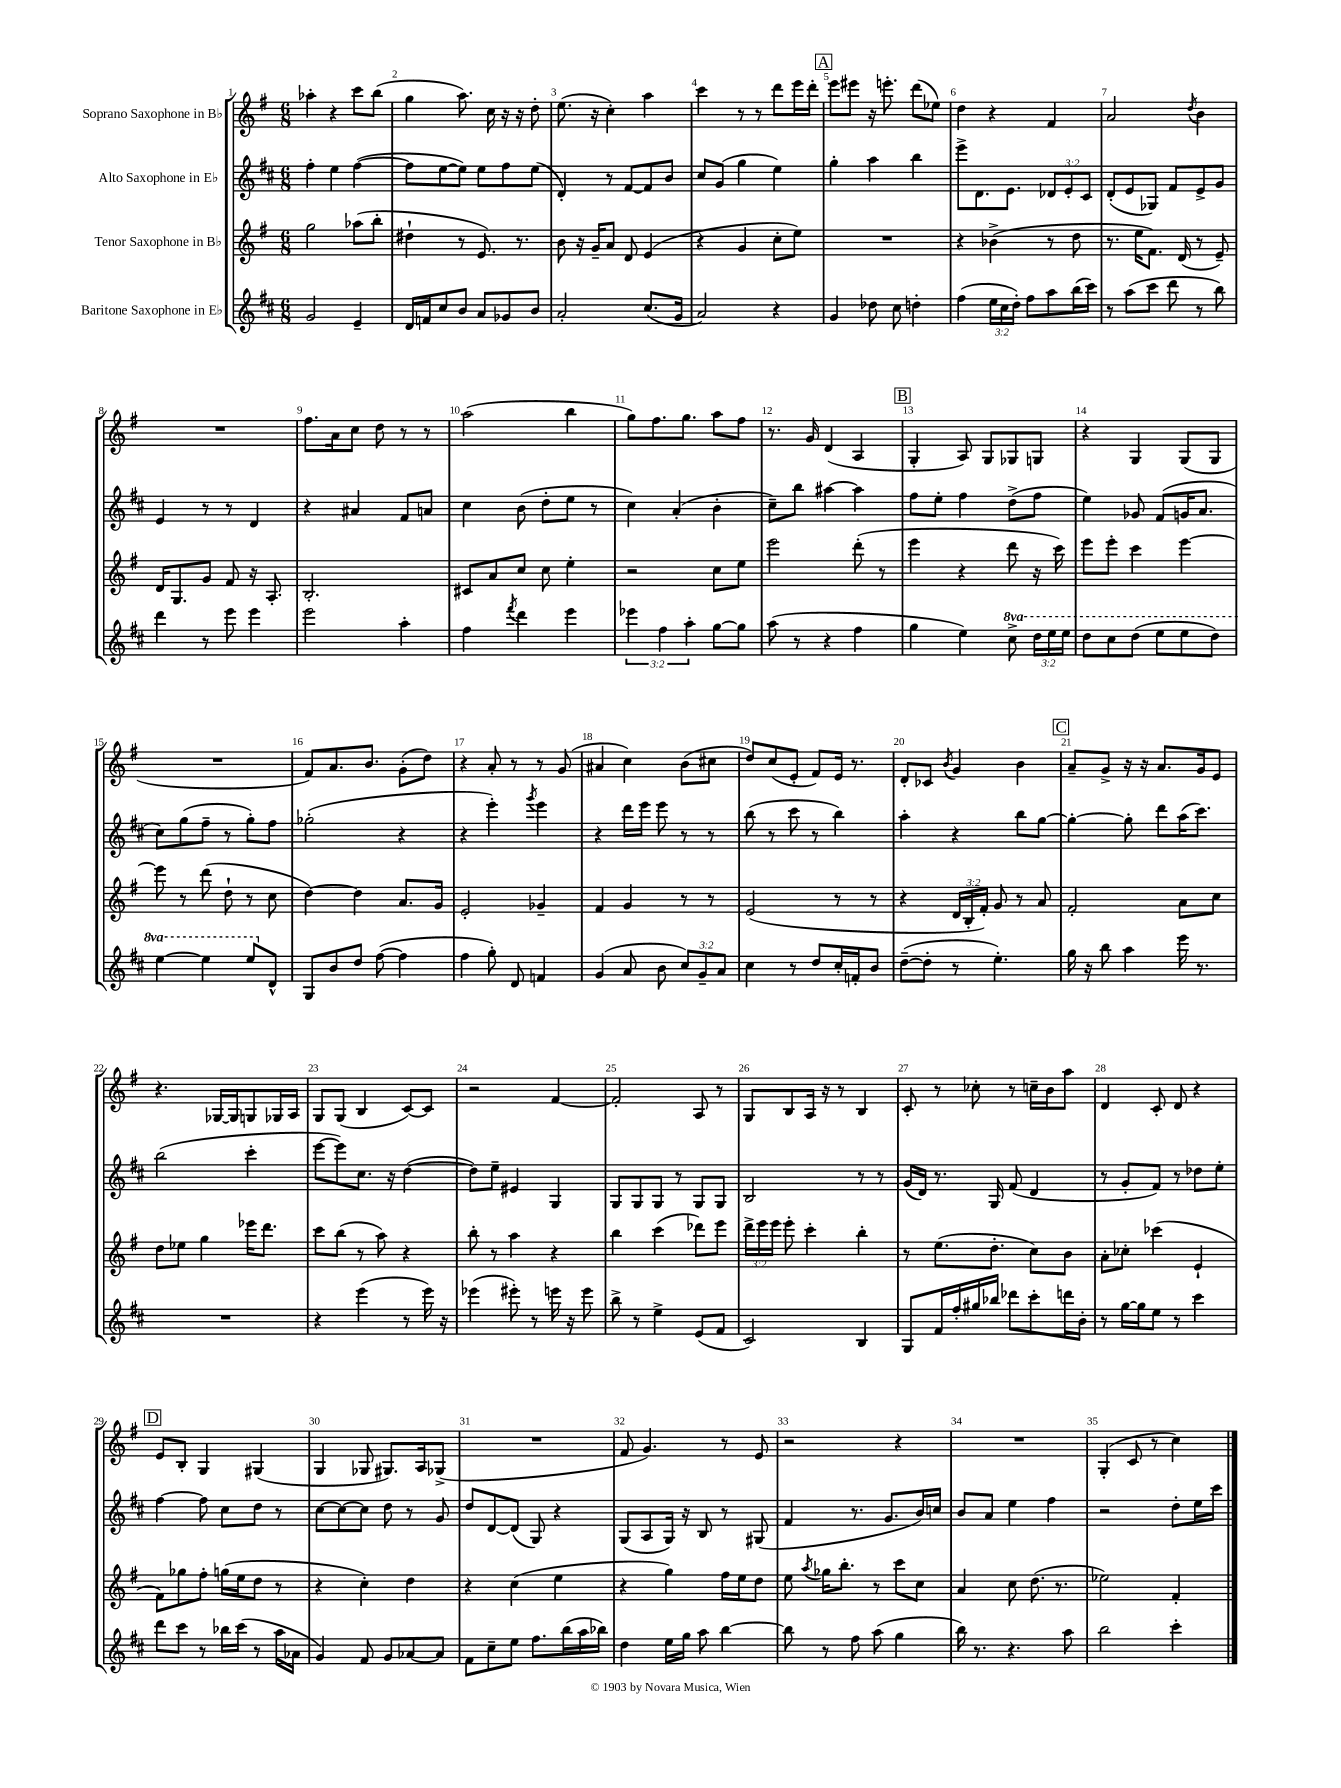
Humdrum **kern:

**kern	**kern	**kern	**kern
*staff4	*staff3	*staff2	*staff1
*clefG2	*clefG2	*clefG2	*clefG2
*k[f#c#]	*k[f#]	*k[f#c#]	*k[f#]
*M6/8	*M6/8	*M6/8	*M6/8
2g	2gg	4ff#'	4aa-'
.	.	4ee	4r
4e~	(8aa-	([4ff#	8ccc
.	8bb'	.	(8bb
=	=	=	=
16d	4dd#`	8ff#]	4gg
16f	.	.	.
8cc#	.	[8ee	.
8b	8r	8ee])	8.aa)
8a	8.e)	8ee	.
.	.	.	16cc
8g-	.	8ff#	16r
.	8.r	.	16r
8b	.	(8ee	8dd'
=	=	=	=
2a'	8b	4d')	(8.ee
.	16r	.	.
.	16g~	.	16r
.	8a	8r	4cc')
.	8d	[8f#	.
(8.cc#	(4e	8f#]	4aa
.	.	8b	.
16g	.	.	.
=	=	=	=
2a)	4r	8cc#	4ccc
.	.	(8g	.
.	4g	4gg	8r
.	.	.	8r
4r	8cc'	4ee)	8ddd
.	8ee)	.	16eee
.	.	.	16ddd'
=	=	=	=
4g	2.r	4gg'	8eee
.	.	.	8eee#
8dd-	.	4aa	16r
.	.	.	8.eee'
8cc#	.	.	.
4dd'	.	4bb	(8ddd
.	.	.	8ee-)
=	=	=	=
(4ff#	4r	8eee^	4dd
.	.	8.d	.
24ee	(4b-^	.	4r
24cc#	.	.	.
.	.	8.e	.
24dd')	.	.	.
8ff#	.	.	.
8aa	8r	12d-	4f#
.	.	12e'	.
(16bb	8dd	.	.
.	.	12c#	.
16ccc#)	.	.	.
=	=	=	=
8r	8.r	(8d'	2a
(8aa	.	8e	.
.	16ee	.	.
8ccc#	8.f#)	8G-)	.
8ddd	.	8f#	.
.	(16d	.	.
.	.	.	8qdd
8r	8r	8e^	4b
8bb)	8e~)	8g	.
=	=	=	=
4ddd	16d	4e	2.r
.	8.G	.	.
8r	8g	8r	.
8eee	8f#	8r	.
4eee	16r	4d	.
.	8.A'	.	.
=	=	=	=
2eee	2.B'	4r	8.ff#
.	.	.	16a
.	.	4a#	8cc
.	.	.	8dd
4aa'	.	8f#	8r
.	.	8a	8r
=	=	=	=
4ff#	8c#	4cc#	(2aa
.	8a	.	.
8qfff#	.	.	.
4ddd	8cc	(8b	.
.	8cc	8dd'	.
4eee	4ee'	8ee	4bb
.	.	8r	.
=	=	=	=
6eee-	2r	4cc#)	8gg)
.	.	.	8.ff#
6ff#	.	.	.
.	.	(4a'	.
.	.	.	8.gg
6aa'	.	.	.
[8gg	8cc	4b'	8aa
8gg]	8ee	.	8ff#
=	=	=	=
(8aa	2eee	8cc#~)	8.r
8r	.	8bb	.
.	.	.	16g
4r	.	[4aa#	(4d
4ff#	(8ddd'	4aa#]	4A
.	8r	.	.
=	=	=	=
4gg	4eee	8ff#	4G'
.	.	8ee'	.
4ee)	4r	4ff#	8A)
.	.	.	8G
8ccc#^	8ddd	(8dd^	8G-
24ddd	16r	8ff#	8G
24eee	.	.	.
.	16ccc)	.	.
24eee	.	.	.
=	=	=	=
8ddd	8eee	4ee)	4r
8ccc#	8eee'	.	.
(8ddd	4ccc	8g-	4G
8eee	.	(8f#	.
8eee	[4eee	16g	(8G
.	.	8.a	.
8ddd)	.	.	8G
=	=	=	=
[4eee	8eee]	8cc#)	2.r
.	8r	(8gg	.
4eee]	(8ddd	8ff#~	.
.	8dd`	8r	.
8eee	8r	8gg')	.
8d^^	8cc	8ff#	.
=	=	=	=
8G	[4dd)	(2gg-'	8f#)
8b	.	.	8.a
8dd	4dd]	.	.
.	.	.	8.b
([8ff#	.	.	.
4ff#]	8.a	4r	(8g'
.	.	.	8dd)
.	16g	.	.
=	=	=	=
4ff#	2e'	4r	4r
8gg')	.	4eee')	8a'
8d	.	.	8r
.	.	8qggg	.
4f	4g-~	4eee	8r
.	.	.	(8g
=	=	=	=
(4g	4f#	4r	4a#
8a	4g	16ddd	4cc)
.	.	16eee	.
8b	.	8eee	.
12cc#)	8r	8r	(8b
12g~	.	.	.
.	8r	8r	8cc#
12a	.	.	.
=	=	=	=
4cc#	(2e	(8bb	8dd)
.	.	8r	(8cc
8r	.	8ccc#	8e'
8dd	.	8r	8f#)
16cc#'	8r	4bb)	16e
16f'	.	.	8.r
8b	8r	.	.
=	=	=	=
([8dd~	4r	4aa'	8d'
8dd']	.	.	8c-
.	.	.	8qb
8r	24d	4r	4g
.	24B'	.	.
.	24f#')	.	.
4.ee')	8g	.	.
.	8r	8bb	4b
.	8a	[8gg	.
=	=	=	=
16gg	2f#'	4gg'_	8a~
16r	.	.	.
8bb	.	.	8g^
4aa	.	8gg']	16r
.	.	.	16r
.	.	8ddd	8.a
16eee	8a	(16aa	.
8.r	.	8.ccc#)	16g
.	8cc	.	8e
=	=	=	=
2.r	8dd	(2bb	4.r
.	8ee-	.	.
.	4gg	.	.
.	.	.	[16G-
.	.	.	16G-]
.	16eee-	4ccc#'	8G
.	8.ddd	.	.
.	.	.	16G-
.	.	.	16A
=	=	=	=
4r	8ccc	[8eee	8G
.	(8bb	8eee])	(8G
(4eee	8r	8.cc#	4B
.	8aa)	.	.
.	.	16r	.
8r	4r	([4dd	[8c)
16eee)	.	.	8c]
16r	.	.	.
=	=	=	=
(4eee-	8bb'	8dd])	2r
.	8r	8ee~	.
8eee#')	4aa	4e#	.
8r	.	.	.
16eee	4r	4G	[4f#
16r	.	.	.
8eee	.	.	.
=	=	=	=
8bb^	4bb	8G	2f#']
8r	.	8G	.
4ee^	(4ccc	8G	.
.	.	8r	.
(8e	8ddd-)	8G	8A
8f#	8eee	8G	8r
=	=	=	=
2c#)	24ddd^	2B	8G
.	24eee	.	.
.	24eee	.	.
.	8eee'	.	8B
.	4ccc'	.	16A
.	.	.	16r
.	.	.	8r
4B	4bb'	8r	4B
.	.	8r	.
=	=	=	=
8G	8r	(16g	8c'
.	.	16d)	.
16f#	(8.ee	8.r	8r
16ff#'	.	.	.
16gg#	.	.	8cc-'
16bb-	8.dd'	16G	.
8ddd-	.	(8f#	8r
8ccc#'	8cc)	4d	16cc~
.	.	.	16b
16ddd	8b	.	8aa
16b'	.	.	.
=	=	=	=
8r	8a'	8r	4d
[16gg	8cc-'	8g'	.
16gg]	.	.	.
8ee	(4ccc-	8f#)	8c'
8r	.	8r	8d
4ccc#	4e`	8dd-	4r
.	.	8ee'	.
=	=	=	=
8ddd	8f#)	[4ff#	8e
8ccc#	8gg-	.	8B'
8r	8ff#'	8ff#]	4G
16bb-	(16gg	8cc#	.
(16ccc#	16ee	.	.
8r	8dd	8dd	(4G#
16aa	8r	8r	.
16a-	.	.	.
=	=	=	=
4g)	4r	[8cc#	4G
.	.	8cc#_	.
8f#	4cc')	8cc#]	8G-
8g	.	8dd	8.G#)
[8a-	4dd	8r	.
.	.	.	16A
8a-]	.	8g	(8G-^
=	=	=	=
8f#	4r	8dd	2.r
8cc#~	.	[8d	.
8ee	(4cc	(8d]	.
8.ff#	.	8G)	.
.	4ee	4r	.
(16bb	.	.	.
16aa	.	.	.
16bb-)	.	.	.
=	=	=	=
4dd	4r	(8G	8f#
.	.	8A	4.g)
16ee	4gg)	16G)	.
16gg	.	16r	.
8aa	.	8B	.
[4bb	16ff#	8r	8r
.	16ee	.	.
.	8dd	(8G#	8e
=	=	=	=
8bb]	8ee	4f#	2r
.	8qaa	.	.
8r	16gg-	.	.
.	8.bb'	.	.
8ff#	.	8.r	.
(8aa	8r	.	.
.	.	8.g	.
4gg	8ccc	.	4r
.	8cc	16b)	.
.	.	16cc	.
=	=	=	=
16bb)	4a	8b	2.r
8.r	.	.	.
.	.	8a	.
4.r	8cc	4ee	.
.	(8.dd	.	.
.	.	4ff#	.
.	8.r	.	.
8aa	.	.	.
=	=	=	=
2bb	2ee-)	2r	(4G'
.	.	.	8c
.	.	.	8r
4ccc#'	4f#'	8dd'	4cc)
.	.	16ee	.
.	.	16ccc#	.
==	==	==	==
*-	*-	*-	*-
